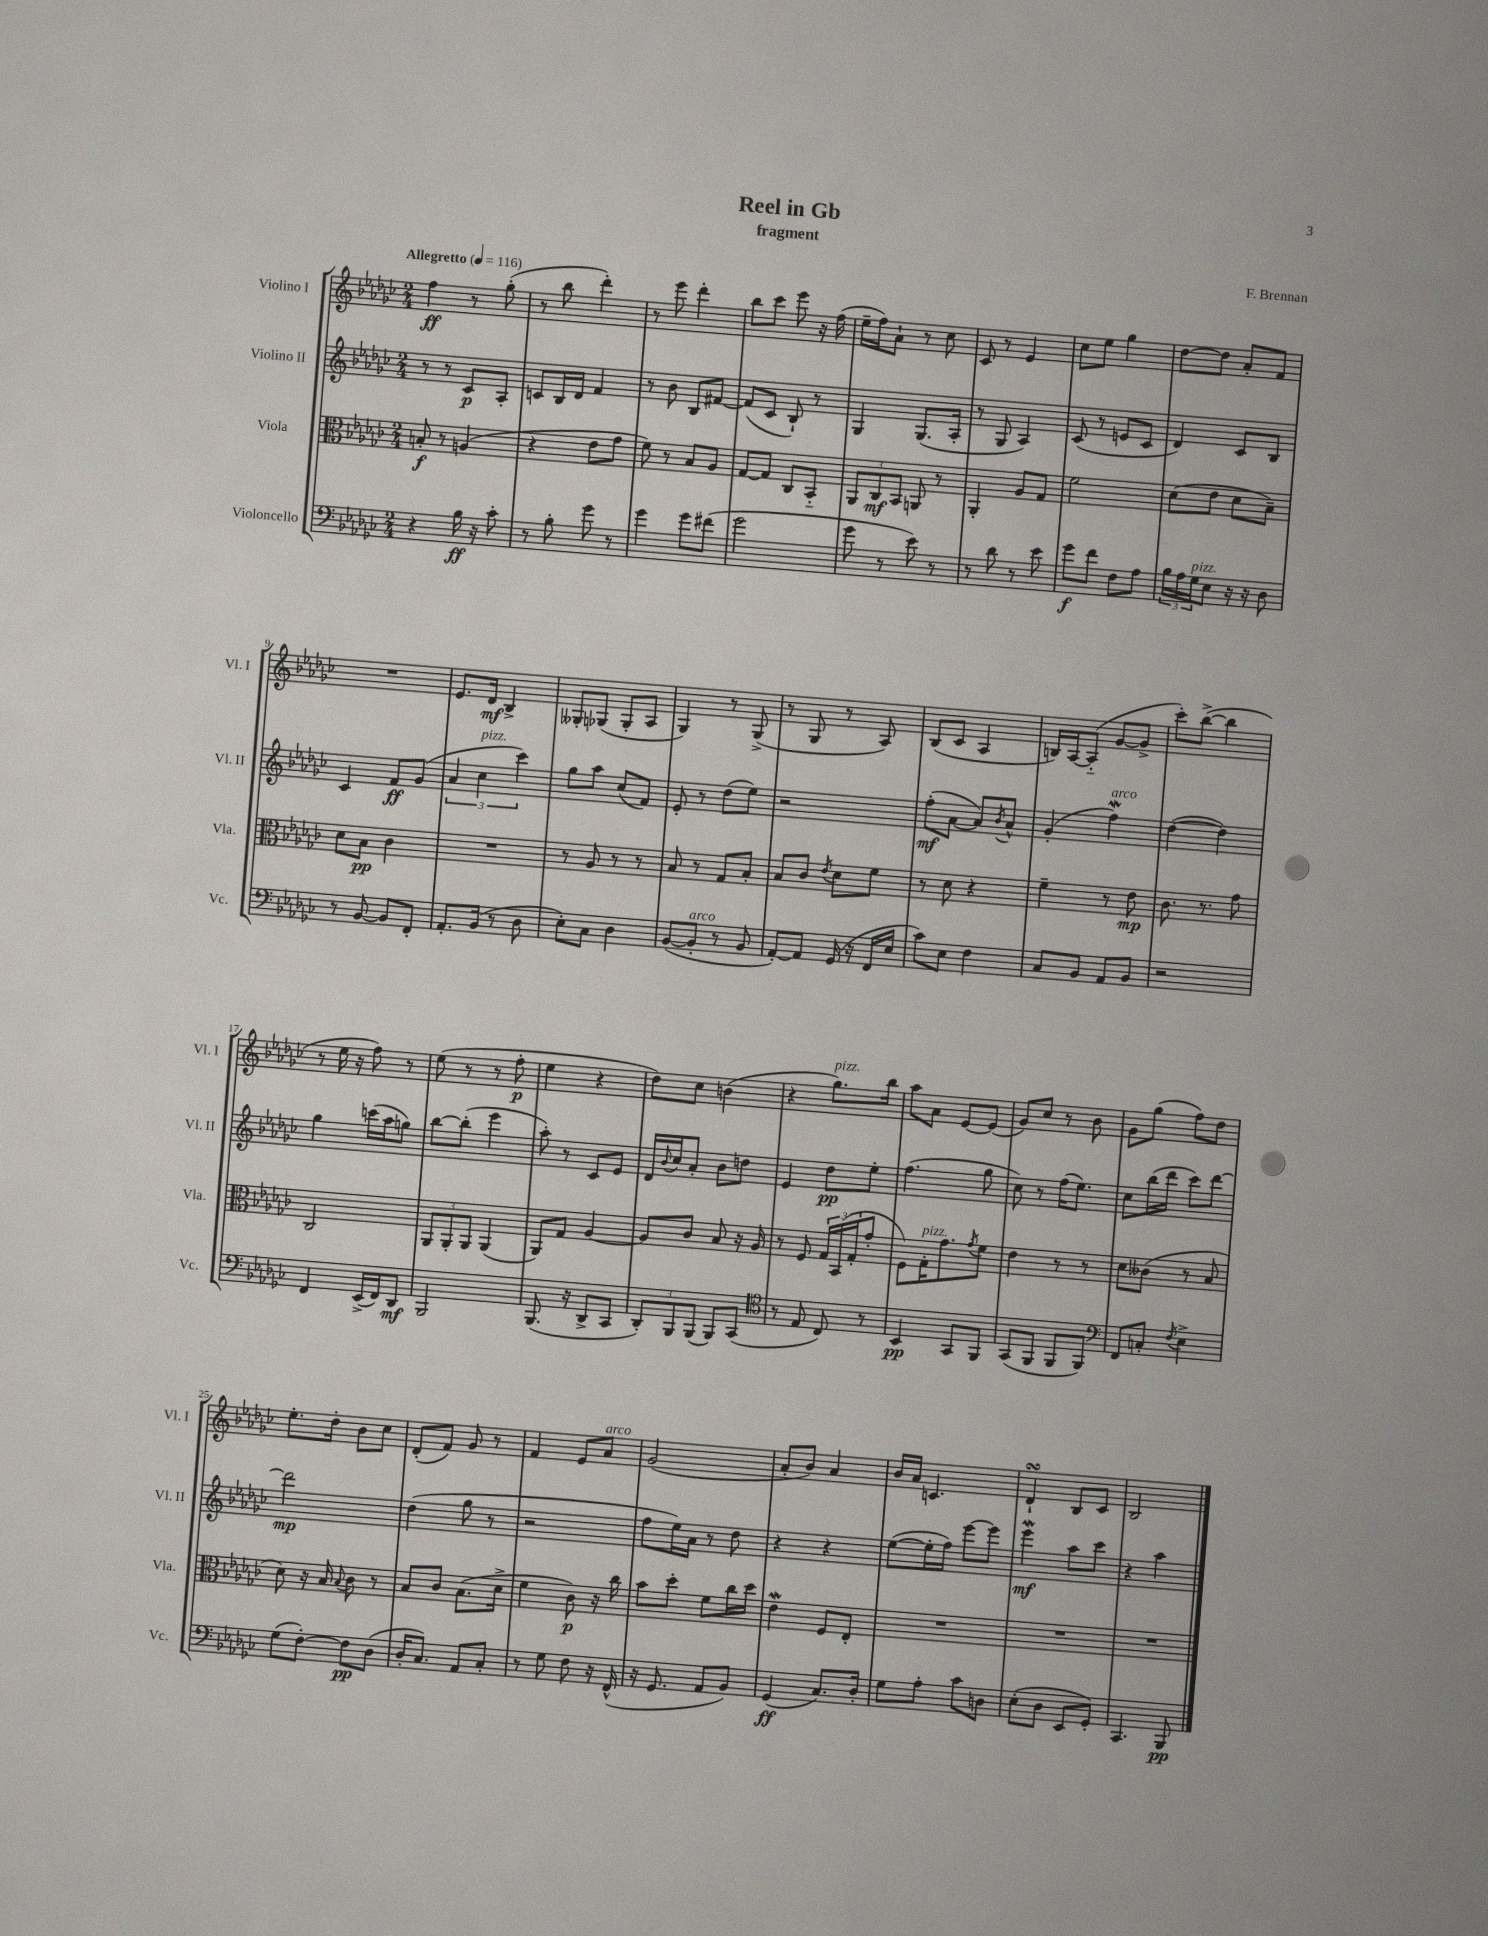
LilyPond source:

\header { title = "Reel in Gb" composer = "F. Brennan" subtitle = "fragment" }
<<
\new StaffGroup <<
\new Staff = "s0" \with { instrumentName = "Violino I" shortInstrumentName = "Vl. I" } {
    \clef treble \key ges \major \numericTimeSignature \time 2/4 \tempo "Allegretto" 4 = 116
    f''4\ff r8 ges''8-.( |
    r8 bes''8 des'''4-.) |
    r8 ees'''8 des'''4-. |
    bes''8 ces'''8 ees'''8 r16 f''16( |
    ees''16-- f''16) aes'8-! r8 ces''8 |
    ces'8 r8 ees'4 |
    ces''8 ees''8 ges''4 |
    des''8~ des''8 aes'8-. f'8 |
    R2 |
    ees'8. des'16\mf bes4-> |
    geses8-. ges8( ges8-. aes8 |
    ges4) r8 ges8->( |
    r8 ges8 r8 aes8) |
    bes8( ces'8 aes4 |
    b16) aes16~ aes8-_( ges'8~ ges'8-> |
    ces'''8-.) bes''8~->( bes''4 |
    r8 ees''16 r16 f''8) r8 |
    ees''8( r8 r8 f''8-.\p |
    ees''4 r4 |
    des''8) ces''8 b'4( |
    r4 ges''8.^\markup { \italic "pizz." }) bes''16 |
    aes''8 aes'8 ees'8~ ees'8( |
    ges'8) ces''8 r8 bes'8 |
    ges'8 ges''8( f''8) des''8 |
    ees''8.-. des''16-. bes'8 ces''8 |
    des'8-.( f'8) ges'8 r8 |
    f'4 ees'8 aes'8^\markup { \italic "arco" } |
    ges'2( |
    aes'8-. bes'8) aes'4 |
    bes'16 aes'16 c'4. |
    des'4-!\turn bes8 ces'8 |
    bes2 \bar "|." |
}
\new Staff = "s1" \with { instrumentName = "Violino II" shortInstrumentName = "Vl. II" } {
    \clef treble \key ges \major \numericTimeSignature \time 2/4
    r8 r8 ces'8\p aes8-. |
    c'8 bes16 des'16 f'4 |
    r8 bes'8 bes8 fis'8~ |
    fis'8( ces'8 bes8-!) r8 |
    ges4 ges8.( aes16-. |
    r8 ges8 aes4) |
    ces'8( r8 e'8 ces'8 |
    des'4) ces'8 bes8 |
    ces'4 f'8\ff ges'8( |
    \tuplet 3/2 { aes'4 ces''4^\markup { \italic "pizz." } ces'''4) } |
    ges''8 aes''8 ces''8( f'8) |
    ees'8-. r8 des''8( ees''8) |
    r2 |
    f''8-.\mf( aes'8~ aes'8) \acciaccatura { bes'8 } aes'8-^ |
    ges'4-.( f''4\mordent^\markup { \italic "arco" }) |
    des''4~( des''4) |
    ges''4 c'''16( aes''16 g''8) |
    bes''8~ bes''8-.( ees'''4 |
    aes''8-.) r8 ces'8 ees'8 |
    des'16 \appoggiatura { bes'8 } ces''16 aes'8-. bes'8 d''8 |
    ees'4 des''8\pp ees''8-. |
    f''4.( ges''8 |
    ces''8) r8 f''16( ees''8.) |
    ces''8 bes''16( des'''16 ces'''8) des'''8~ |
    des'''2\mp |
    des''4( ges''8 r8 |
    r2 |
    f''8 ees''16) aes'16 r8 des''8 |
    r4 r4 |
    ees''8~( ees''16-. f''16) ees'''8~ ees'''8 |
    ees'''4\mordent\mf aes''8 ces'''8 |
    r4 aes''4 \bar "|." |
}
\new Staff = "s2" \with { instrumentName = "Viola" shortInstrumentName = "Vla." } {
    \clef alto \key ges \major \numericTimeSignature \time 2/4
    b8-.\f r8 a4( |
    r4 ees'8 ges'8 |
    f'8) r8 bes8 aes8 |
    ges8~ ges8 ces8 bes,8-_ |
    \tuplet 3/2 { aes,8 ces8\mf bes,8 } a,8 r8 |
    aes,4-. aes8 ges8 |
    f'2 |
    des'8( ees'8 des'8 bes8--) |
    des'8 bes8\pp ces'4 |
    R2 |
    r8 aes8 r8 r8 |
    bes8 r8 ges8 bes8-. |
    bes8 ces'8 \acciaccatura { ees'8 } des'8 f'8 |
    r8 des'8 r4 |
    f'4-- r8 ees'8\mp |
    ces'8. r8. ges'8 |
    ces2 |
    \tuplet 3/2 { aes,8 aes,8-. aes,8 } aes,4( |
    aes,8) ges8 aes4~ |
    aes8 ces'8 bes8 r16 aes16 |
    r8 f8 \tuplet 3/2 { ges16 bes,16( ges16-. } ges'8-. |
    f8) ges16-.^\markup { \italic "pizz." } ges'8. \acciaccatura { ges'8 } f'8 |
    ees'4 r8 r8 |
    des'8 ceses'8( r8 bes8 |
    des'8) r16 bes16 \appoggiatura { bes8 } ces'8 r8 |
    bes8 ces'8 bes8.( des'16-> |
    f'4 ces'8\p) r16 ces''16 |
    bes'8 des''8-. f'8 ces''16 des''16 |
    ees'4\mordent f8 ees8-. |
    R2 |
    R2 |
    R2 \bar "|." |
}
\new Staff = "s3" \with { instrumentName = "Violoncello" shortInstrumentName = "Vc." } {
    \clef bass \key ges \major \numericTimeSignature \time 2/4
    r4 bes16\ff r16 ces'8-. |
    r8 bes8-. ges'8 r8 |
    ges'4 ges'8 fis'8( |
    ges'2 |
    ges'8 r8 ees'8) r8 |
    r8 des'8 r8 ees'8 |
    ges'8\f f'8 f8 aes8 |
    \tuplet 3/2 { bes16 aes16 ges16^\markup { \italic "pizz." } } ees8 r16 r16 des8 |
    r8 bes,8~ bes,8 f,8-. |
    aes,8.-. bes,16( r8 des8 |
    ees8-.) ces8 des4 |
    bes,8~( bes,8-.^\markup { \italic "arco" } r8 bes,8 |
    aes,8~-.) aes,8 ges,16( r16 f,16 ees16 |
    ces'8) ees8 f4 |
    ces8 bes,8 aes,8 bes,8 |
    r2 |
    f,4 ees,16->( f,16) des,8\mf |
    bes,,2 |
    bes,,8.( r16 des,8-> ces,8 |
    \tuplet 3/2 { des,8-.) bes,,8 bes,,8( } bes,,8) ces,8( |
    \clef tenor r8 ees8 ces8) r8 |
    bes,4\pp ges,8 f,8 |
    ges,8( f,8 f,8 f,8) |
    \clef bass f,8 c8-. \acciaccatura { f8 } ees4-> |
    ges8( f8~-.) f8\pp des8( |
    des16-. ces8.) aes,8 ces8-. |
    r8 ges8 f8 r16 f,16-^( |
    r16 ges,8. aes,8 bes,8) |
    ges,4\ff( ces8.) des16-. |
    ges8 aes8-. ces'8 d8 |
    ees8-.( des8 ees,8 ges,8-.) |
    ces,4. bes,,8\pp \bar "|." |
}
>>
>>
